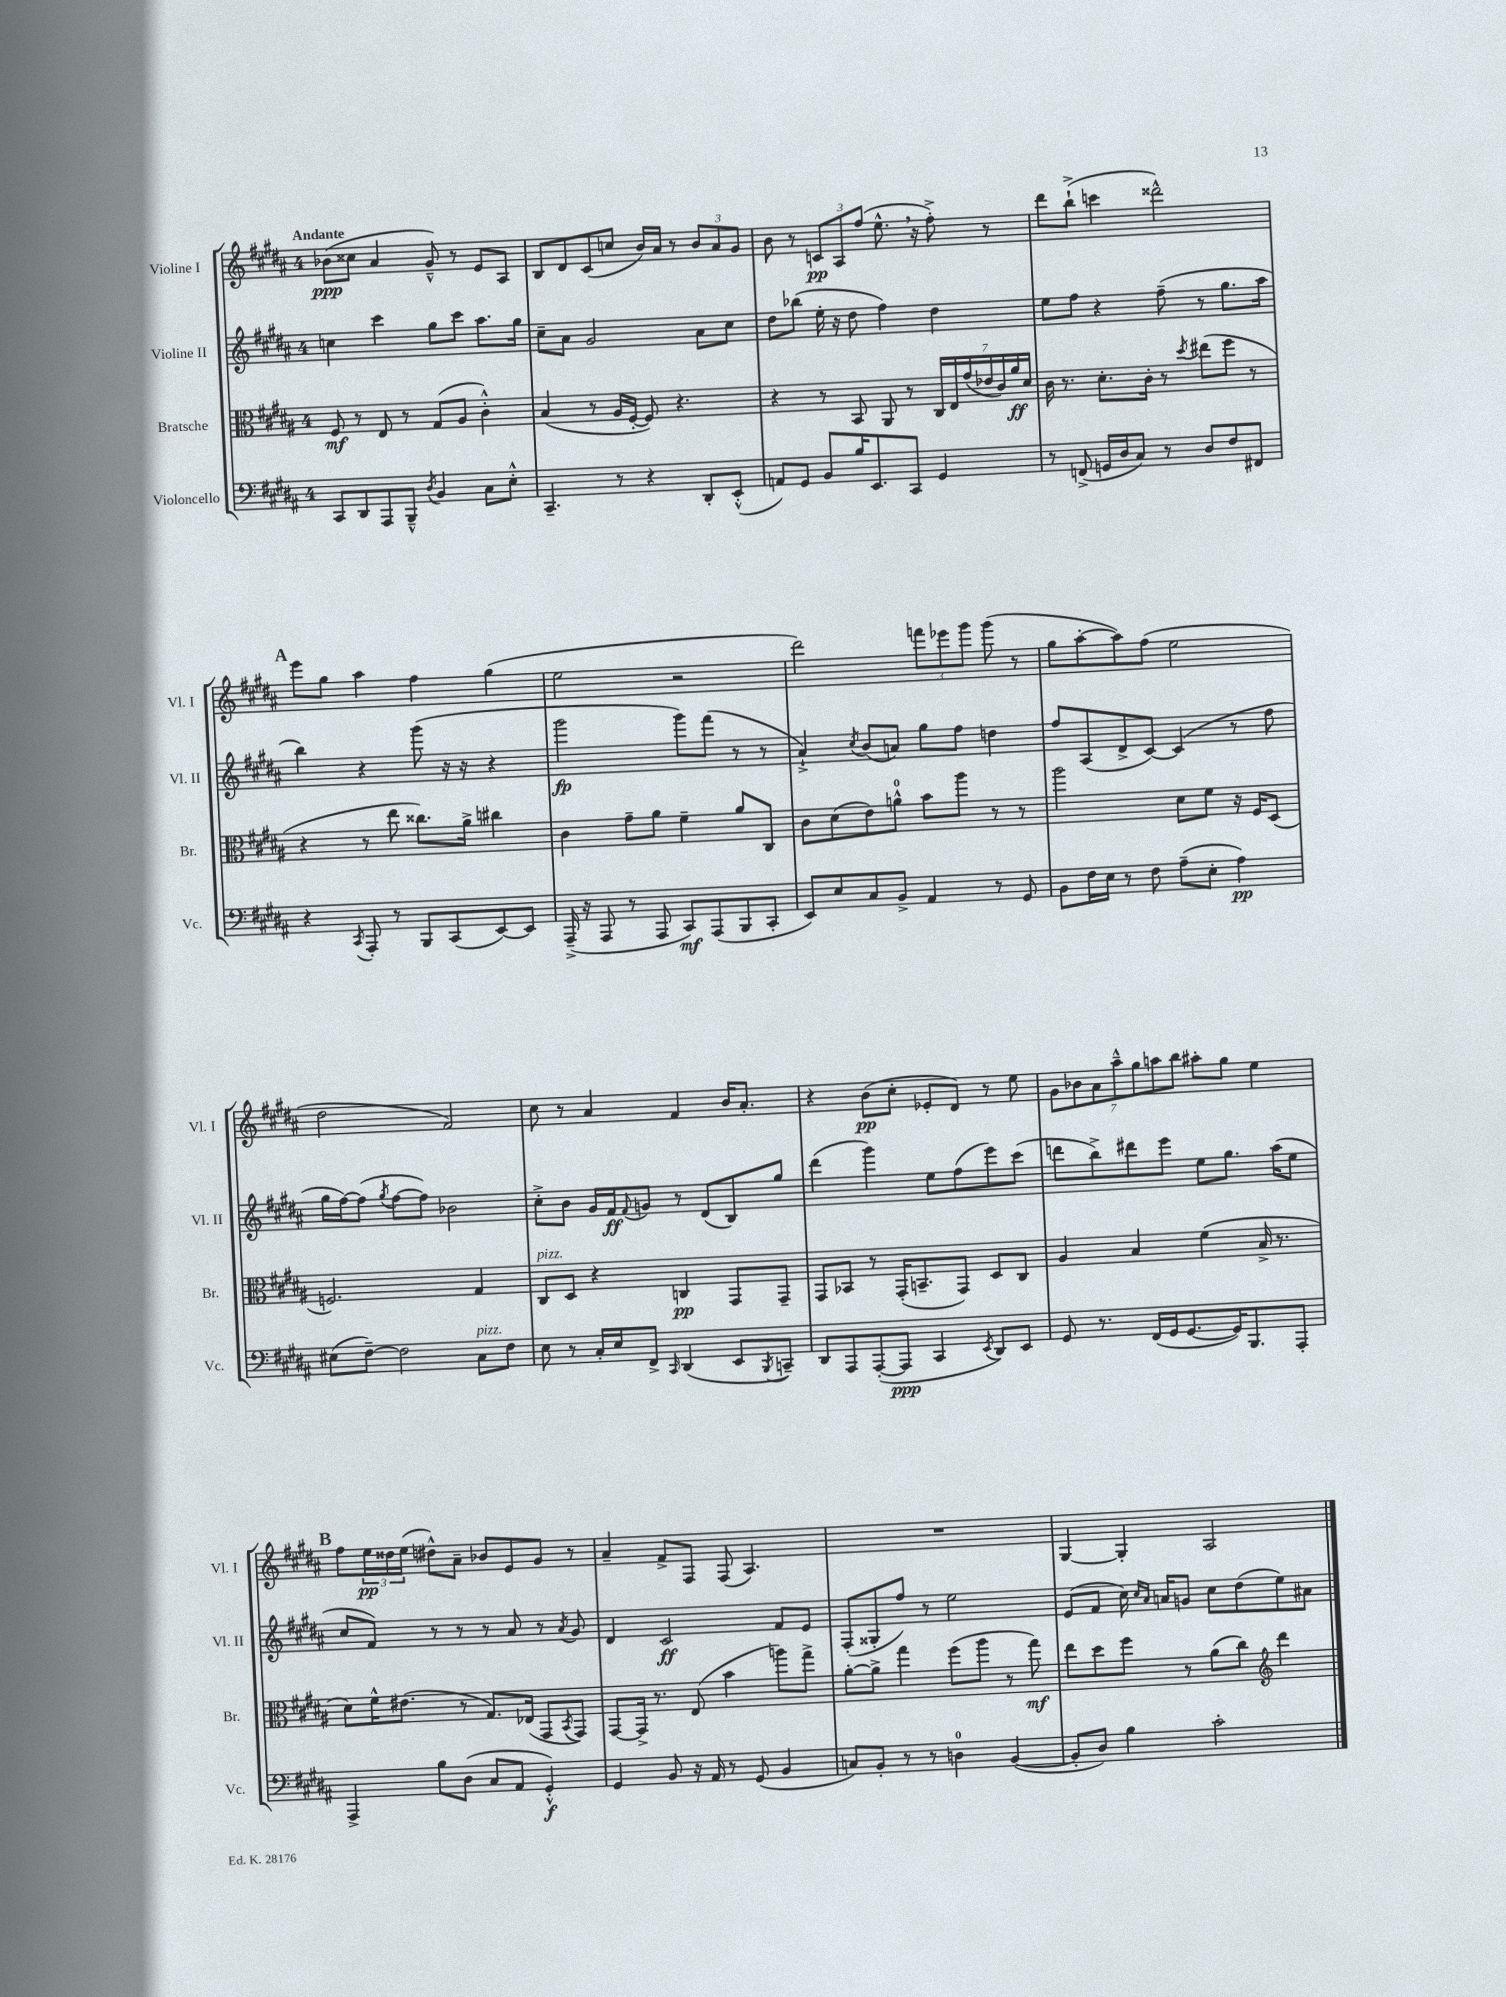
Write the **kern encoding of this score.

**kern	**dynam	**kern	**dynam	**kern	**dynam	**kern	**dynam
*part4	*part4	*part3	*part3	*part2	*part2	*part1	*part1
*staff4	*staff4	*staff3	*staff3	*staff2	*staff2	*staff1	*staff1
*I"Violoncello	*	*I"Bratsche	*	*I"Violine II	*	*I"Violine I	*
*I'Vc.	*	*I'Br.	*	*I'Vl. II	*	*I'Vl. I	*
*clefF4	*	*clefC3	*	*clefG2	*	*clefG2	*
*k[f#c#g#d#a#]	*	*k[f#c#g#d#a#]	*	*k[f#c#g#d#a#]	*	*k[f#c#g#d#a#]	*
*M4/4	*	*M4/4	*	*M4/4	*	*M4/4	*
=1	=1	=1	=1	=1	=1	=1	=1
!	!	!	!	!	!	!LO:TX:a:B:t=Andante	!
8CC#/L	.	8F#/	mf	4ccn\	.	(8b-X\L	ppp
8DD#/	.	8r	.	.	.	8cc##X\J	.
8AAA#/	.	8E/	.	4ccc#\	.	4a#/	.
8BBB~^^/J	.	8r	.	.	.	.	.
8qD#/	.	.	.	.	.	.	.
4BB/	.	(8G#/L	.	8gg#\L	.	8g#~^^/)	.
.	.	8A#/J	.	8ccc#\J	.	8r	.
8C#\L	.	4c#'^^\)	.	8.aa#\L	.	8e/L	.
8E'^^\J	.	.	.	.	.	8A#/J	.
.	.	.	.	16gg#\Jk	.	.	.
=2	=2	=2	=2	=2	=2	=2	=2
4.CC#~/	.	(4B/	.	8cc#~\L	.	8B/L	.
.	.	.	.	8a#\J	.	8d#/	.
.	.	8r	.	2g#/	.	(8c#/	.
8r	.	16A#/LL	.	.	.	8ccn/J	.
.	.	[16F#'/JJ	.	.	.	.	.
4r	.	8F#/])	.	.	.	16b/LL)	.
.	.	.	.	.	.	16a#/JJ	.
.	.	4.r	.	.	.	8r	.
8DD#'/L	.	.	.	8a#\L	.	12b/L	.
.	.	.	.	.	.	12a#/	.
(8EE'^^/J	.	.	.	8cc#\J	.	.	.
.	.	.	.	.	.	12g#/J	.
=3	=3	=3	=3	=3	=3	=3	=3
8AAn/L)	.	4r	.	8dd#\L	.	8b\	.
8GG#/J	.	.	.	(8bb-X\J	.	8r	.
8BB/L	.	8r	.	16ee'\	.	12cn/L	pp
.	.	.	.	16r	.	.	.
.	.	.	.	.	.	12A#/	.
16B/K	.	8BB/	.	8dd#\	.	.	.
.	.	.	.	.	.	(12ff#/J	.
8.EE/	.	.	.	.	.	.	.
.	.	8AA#/	.	4ff#\)	.	8.ee^^,\	.
8CC#/J	.	8r	.	.	.	.	.
.	.	.	.	.	.	16r	.
4GG#/	.	28C#/LL	.	4dd#\	.	8ff#'^\)	.
.	.	28E/	.	.	.	.	.
.	.	(28g#/	.	.	.	.	.
.	.	28e-X/	.	.	.	.	.
.	.	.	.	.	.	8r	.
.	.	28c#/)	.	.	.	.	.
.	.	28a#/	ff	.	.	.	.
.	.	28d#/JJ	.	.	.	.	.
=4	=4	=4	=4	=4	=4	=4	=4
8r	.	16c#\	.	8ee\L	.	8ddd#\L	.
.	.	8.r	.	.	.	.	.
(8FFn^/	.	.	.	8ff#\J	.	(8bb`^\J	.
16GGn/LL	.	8.d#'\L	.	4r	.	4cccn\	.
16D#/J	.	.	.	.	.	.	.
8C#/J)	.	.	.	.	.	.	.
.	.	16c#'\Jk	.	.	.	.	.
8r	.	8r	.	(8ff#~\	.	2ddd##X^^\)	.
.	.	8qdd#/	.	.	.	.	.
8D#/L	.	(8ee#X\L	.	8r	.	.	.
8F#/	.	8ff#\J	.	8.gg#\L	.	.	.
8FF#X/J	.	8r	.	.	.	.	.
.	.	.	.	16aa#\Jk	.	.	.
!!LO:LB:g=z
!!LO:REH:place=s1:t=A
=5	=5	=5	=5	=5	=5	=5	=5
4r	.	4r	.	4bb\)	.	8eee\L	.
.	.	.	.	.	.	8gg#\J	.
8qCC#/	.	.	.	.	.	.	.
8AAA#'/	.	8r	.	4r	.	4aa#\	.
8r	.	8ee\	.	.	.	.	.
8BBB/L	.	8.cc##X\L)	.	(8ggg#\	.	4ff#\	.
(8CC#/	.	.	.	16r	.	.	.
.	.	16a#^\Jk	.	16r	.	.	.
[8EE/)	.	4cc#X\	.	4r	.	(4gg#\	.
8EE/J]	.	.	.	.	.	.	.
=6	=6	=6	=6	=6	=6	=6	=6
(16AAA#~^/	.	4c#\	.	2ggg#\	fp	2ee\	.
16r	.	.	.	.	.	.	.
8AAA#/	.	.	.	.	.	.	.
8r	.	8g#~\L	.	.	.	.	.
8AAA#/	.	8a#\J	.	.	.	.	.
8CC#/L)	mf	4f#~\	.	8ggg#\L)	.	2r	.
(8AAA#/	.	.	.	(8fff#\J	.	.	.
8BBB/	.	8a#/L	.	8r	.	.	.
8CC#'/J	.	8C#/J	.	8r	.	.	.
=7	=7	=7	=7	=7	=7	=7	=7
8EE/L)	.	8c#\L	.	4a#`^/)	.	2ddd#\)	.
8E/	.	(8d#\	.	.	.	.	.
.	.	.	.	8qcc#/	.	.	.
8C#/	.	8e\)	.	(8b/L	.	.	.
8BB^/J	.	8an^^\J	.	8an/J)	.	.	.
4AA#/	.	8b\L	.	8gg#\L	.	12fffn\L	.
.	.	.	.	.	.	12eee-X\	.
.	.	8aa#\J	.	8ff#\J	.	.	.
.	.	.	.	.	.	12ggg#\J	.
8r	.	8r	.	4ddn\	.	(8ggg#\	.
8GG#/	.	8r	.	.	.	8r	.
=8	=8	=8	=8	=8	=8	=8	=8
8BB\L	.	2aa#\	.	8ff#/L	.	8gg#\L	.
16F#\L	.	.	.	(8A#/	.	[8aa#'\	.
16E\JJ	.	.	.	.	.	.	.
8r	.	.	.	8d#^/	.	8aa#\])	.
8F#\	.	.	.	[8c#/J)	.	(8ff#\J	.
(8A#~\L	.	8d#\L	.	(4c#/]	.	2ee\	.
8E'\J	.	8f#\J	.	.	.	.	.
4A#\)	pp	16r	.	8r	.	.	.
.	.	16F#/KL	.	.	.	.	.
.	.	(8D#/J	.	8ff#\	.	.	.
!!LO:LB:g=z
=9	=9	=9	=9	=9	=9	=9	=9
(8E#X\L	.	2.Fn/)	.	16gg#\LL	.	2dd#\	.
.	.	.	.	[16ff#\J)	.	.	.
[8F#~\J)	.	.	.	(8ff#\J]	.	.	.
.	.	.	.	8qgg#/	.	.	.
2F#\]	.	.	.	[8ff#\L	.	.	.
.	.	.	.	8ff#\J])	.	.	.
.	.	.	.	2b-X\	.	2f#/)	.
!LO:TX:a:i:t=pizz.	!	!	!	!	!	!	!
8C#\L	.	4G#/	.	.	.	.	.
8F#\J	.	.	.	.	.	.	.
=10	=10	=10	=10	=10	=10	=10	=10
!	!	!LO:TX:a:i:t=pizz.	!	!	!	!	!
8E\	.	8C#/L	.	8cc#'^\L	.	8cc#\	.
8r	.	8D#/J	.	8b\J	.	8r	.
16C#'/LL	.	4r	.	16g#/LL	.	4a#/	.
16E/J	.	.	.	16f#/J	ff	.	.
.	.	.	.	8qqf#/	.	.	.
8FF#^/J	.	.	.	8gn/J	.	.	.
16qqCC#/	.	.	.	.	.	.	.
(4DD#/	.	4Cn/	pp	8r	.	4f#/	.
.	.	.	.	(8d#/L	.	.	.
8EE/L	.	8GG#/L	.	8B/)	.	16b/KL	.
.	.	.	.	.	.	8.a#'/J	.
8qBBB/	.	.	.	.	.	.	.
8CCn~/J)	.	8GG#~/J	.	8gg#/J	.	.	.
=11	=11	=11	=11	=11	=11	=11	=11
8DD#/L	.	8GG#/L	.	(4ddd#\	.	4r	.
8AAA#/	.	8BB-X/J	.	.	.	.	.
([8AAA#'/	.	8r	.	4ggg#\)	.	(8b\L	pp
8AAA#/J]	ppp	(16GG#'/KL	.	.	.	8cc#'\J	.
.	.	8.BBn~/	.	.	.	.	.
4CC#/	.	.	.	8ee\L	.	8e-X'/L	.
.	.	8GG#/J)	.	(8ff#\	.	8d#/J)	.
8qEE/	.	.	.	.	.	.	.
8DD#/L)	.	8D#/L	.	8eee\)	.	8r	.
8EE/J	.	8C#/J	.	(8ccc#\J	.	8ee\	.
=12	=12	=12	=12	=12	=12	=12	=12
8GG#/	.	4A#/	.	8dddn\L	.	14g#\L	.
.	.	.	.	.	.	14b-X\	.
8.r	.	.	.	8bb^\)	.	.	.
.	.	.	.	.	.	14a#\	.
.	.	.	.	.	.	14aa#~^^\	.
.	.	4B/	.	8ddd#X\	.	.	.
.	.	.	.	.	.	14gg#\	.
(16FF#/LL	.	.	.	.	.	.	.
.	.	.	.	.	.	14aan\	.
16GG#/J	.	.	.	8eee\J	.	.	.
.	.	.	.	.	.	14bb\J	.
[8.GG#/	.	.	.	.	.	.	.
.	.	(4f#\	.	8ee\L	.	8aa#X'\L	.
16GG#/K])	.	.	.	8.gg#\J	.	8gg#\J	.
8.BBB/	.	.	.	.	.	.	.
.	.	16B^/	.	.	.	4ee\	.
.	.	8.r	.	(16aa#\KL	.	.	.
8AAA#'/J	.	.	.	8ee\J	.	.	.
!!LO:LB:g=z
!!LO:REH:place=s1:t=B
=13	=13	=13	=13	=13	=13	=13	=13
4AAA#^/	.	8d#\L)	.	8cc#/L	.	8ff#\L	.
.	.	16f#^^\K	.	8f#/J)	.	24ee\L	pp
.	.	.	.	.	.	24dd##X\	.
.	.	(8.e#X\J	.	.	.	.	.
.	.	.	.	.	.	(24ee\JJ	.
8B\L	.	.	.	8r	.	8dd#X^^\L)	.
(8D#\J	.	8r	.	8r	.	8a#~\J	.
8C#/L	.	8.G#/L)	.	8r	.	8b-X/L	.
8AA#/J	.	.	.	8a#/	.	8e/	.
.	.	(16E-X/Jk	.	.	.	.	.
4GG#'^^/)	f	8GG#/L	.	8r	.	8g#/J	.
.	.	8qBB/	.	8qa#/	.	.	.
.	.	8GG#/J)	.	8g#/	.	8r	.
=14	=14	=14	=14	=14	=14	=14	=14
4GG#/	.	[8GG#/L	.	4d#/	.	4a#~/	.
.	.	16GG#^/Jk]	.	.	.	.	.
.	.	8.r	.	.	.	.	.
8BB/	.	.	.	2c#/	ff	8f#^/L	.
16r	.	(8E/	.	.	.	8F#/J	.
16AA#/	.	.	.	.	.	.	.
8r	.	4b\	.	.	.	(8F#/	.
(8GG#/	.	.	.	.	.	4.A#/)	.
4BB/	.	8aan\L)	.	8f#/L	.	.	.
.	.	8gg#^\J	.	8e/J	.	.	.
=15	=15	=15	=15	=15	=15	=15	=15
8Cn/L)	.	[8a#'\L	.	(8F#'/L	.	1r	.
8BB'/J	.	8a#^\J]	.	8G##X'/	.	.	.
8r	.	4gg#\	.	8ff#/J)	.	.	.
8r	.	.	.	8r	.	.	.
4Dn\	.	(8ff#\L	.	2ee\	.	.	.
.	.	8aa#\J	.	.	.	.	.
([4BB/	.	8r	.	.	.	.	.
.	.	8gg#\)	mf	.	.	.	.
=16	=16	=16	=16	=16	=16	=16	=16
8BB'/L]	.	8ee\L	.	(8e/L	.	[4G#/	.
8D#/J)	.	8dd#\	.	8f#/J	.	.	.
4B\	.	8ff#\J	.	16cc#\)	.	4G#'/]	.
.	.	.	.	16qqcc#/LL	.	.	.
.	.	.	.	16qqa#/JJ	.	.	.
.	.	.	.	16an/KL	.	.	.
.	.	8r	.	8gn/J	.	.	.
2c#'\	.	(8a#\L	.	8cc#\L	.	2A#/	.
.	.	8cc#\J)	.	(8dd#\	.	.	.
*	*	*clefG2	*	*	*	*	*
.	.	4ddd#\	.	8ee\)	.	.	.
.	.	.	.	8a#X\J	.	.	.
==	==	==	==	==	==	==	==
*-	*-	*-	*-	*-	*-	*-	*-
